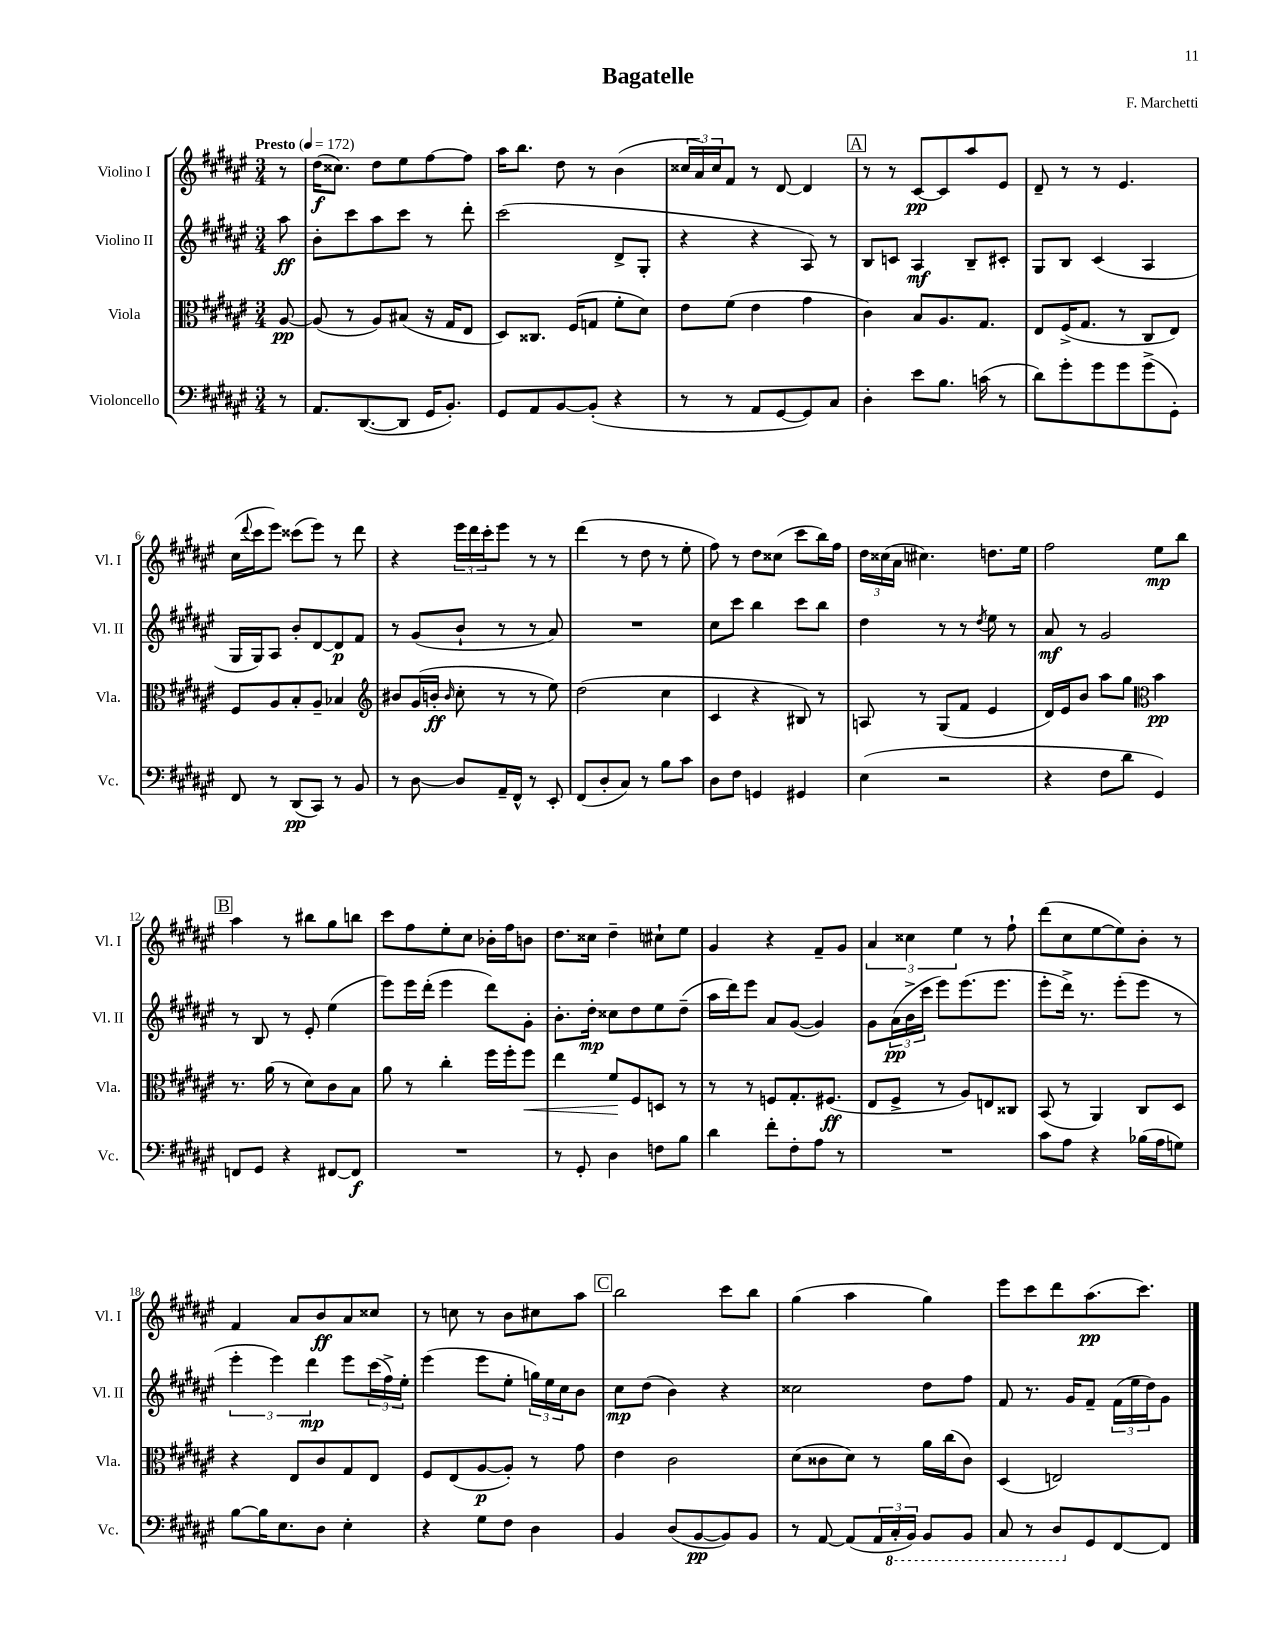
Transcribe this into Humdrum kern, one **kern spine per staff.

**kern	**kern	**kern	**kern
*staff4	*staff3	*staff2	*staff1
*clefF4	*clefC3	*clefG2	*clefG2
*k[f#c#g#d#a#e#]	*k[f#c#g#d#a#e#]	*k[f#c#g#d#a#e#]	*k[f#c#g#d#a#e#]
*M3/4	*M3/4	*M3/4	*M3/4
*MM172	*MM172	*MM172	*MM172
8r	[8A#	8aa#	8r
=	=	=	=
8.AA#	(8A#]	8b'	(16dd#
.	.	.	8.cc##)
.	8r	8ccc#	.
([8.DD#	.	.	.
.	8A#)	8aa#	8dd#
8DD#]	(8B#	8ccc#	8ee#
16GG#	16r	8r	[8ff#
8.BB')	16G#	.	.
.	8E#	8ddd#'	8ff#]
=	=	=	=
8GG#	8D#)	(2ccc#	16aa#
.	.	.	8.bb
8AA#	8.C##	.	.
[8BB	.	.	8dd#
.	(16F#	.	.
(8BB']	8G	.	8r
4r	8f#'	8d#^	(4b
.	8d#)	8G#'	.
=	=	=	=
8r	8e#	4r	24cc##
.	.	.	24a#)
.	.	.	24cc##
8r	(8f#	.	8f#
8AA#	4e#	4r	8r
[8GG#	.	.	[8d#
8GG#])	4g#	8A#)	4d#]
8C#	.	8r	.
=	=	=	=
4D#'	4c#)	8B	8r
.	.	8c	8r
8e#	8B	4A#	[8c#
8.B	8.A#	.	8c#]
.	.	8B~	8aa#
(16c	8.G#	.	.
8r	.	8c#'	8e#
=	=	=	=
8d#)	8E#	8G#	8d#~
8g#'	(16F#^	8B	8r
.	8.G#	.	.
8g#	.	(4c#	8r
8g#	8r	.	4.e#
(8g#^	8C#	4A#	.
8GG#')	8E#)	.	.
=	=	=	=
8FF#	8F#	16G#	(16cc#
.	.	.	8qqddd#
.	.	16G#)	16ccc#
8r	8A#	8A#	8eee#)
(8DD#	8B'	8b'	(8ccc##
8CC#)	8A#~	[8d#	8eee#)
8r	4B-	8d#]	8r
8BB	.	8f#	8ddd#
=	=	=	=
*	*clefG2	*	*
8r	8b#	8r	4r
[8D#	(16g#	(8g#	.
.	16b'	.	.
.	16qqb	.	.
8D#]	8cc#'	8b`	24eee#
.	.	.	24ddd#
.	.	.	24ccc#'
16AA#~	8r	8r	8eee#
16FF#^^	.	.	.
8r	8r	8r	8r
8EE#'	8ee#)	8a#)	8r
=	=	=	=
(8FF#	(2dd#	2.r	(4ddd#
8D#'	.	.	.
8C#)	.	.	8r
8r	.	.	8dd#
8B	4cc#	.	8r
8c#	.	.	8ee#'
=	=	=	=
8D#	4c#	8cc#	8ff#)
8F#	.	8ccc#	8r
4GG	4r	4bb	8dd#
.	.	.	(8cc##
4GG#	8B#)	8ccc#	8ccc#
.	8r	8bb	16bb)
.	.	.	16ff#
=	=	=	=
(4E#	8A	4dd#	24dd#
.	.	.	(24cc##
.	.	.	24a#
.	8r	.	4.cc#)
2r	(8G#	8r	.
.	8f#	8r	.
.	.	8qdd#	.
.	4e#	8ee#	8.dd
.	.	8r	.
.	.	.	16ee#
=	=	=	=
4r	16d#)	8a#	2ff#
.	16e#	.	.
.	8b	8r	.
8F#	8aa#	2g#	.
8d#	8gg#	.	.
*	*clefC3	*	*
4GG#)	4b	.	8ee#
.	.	.	8bb
=	=	=	=
8FF	8.r	8r	4aa#
8GG#	.	8B	.
.	(16a#	.	.
4r	8r	8r	8r
.	8d#)	8e#'	8bb#
[8FF#	8c#	(4ee#	8gg#
8FF#]	8B	.	8bb
=	=	=	=
2.r	8a#	8eee#)	8ccc#
.	8r	16eee#	8ff#
.	.	(16ddd#'	.
.	4cc#'	4eee#	8ee#'
.	.	.	8cc#
.	16ff#	8ddd#)	16b-'
.	16ff#'	.	16ff#
.	8ff#	8g#'	8b
=	=	=	=
8r	4ee#	8.b'	8.dd#
8GG#'	.	.	.
.	.	16dd#'	16cc##
4D#	8f#	8cc##	4dd#~
.	8F#	8dd#	.
8F	8D	8ee#	8cc#`
8B	8r	(8dd#~	8ee#
=	=	=	=
4d#	8r	16aa#	4g#
.	.	16ddd#)	.
.	8r	8eee#	.
8f#'	8F	8a#	4r
8F#'	8.G#'	([8g#	.
8A#	.	4g#])	8f#~
.	(8.F#	.	.
8r	.	.	8g#
=	=	=	=
2.r	8E#	8g#	6a#
.	8F#^	(24a#	.
.	.	24b^	6cc##
.	.	24ccc#	.
.	8r	8eee#)	.
.	.	.	6ee#
.	8A#)	(8.eee#	.
.	8E	.	8r
.	.	8.eee#	.
.	8C##	.	8ff#`
=	=	=	=
8c#	(8BB	8eee#'	(8ddd#
8A#	8r	16ddd#^)	8cc#
.	.	8.r	.
4r	4AA#)	.	[8ee#
.	.	(8eee#'	8ee#])
(16B-	8C#	8eee#	8b'
16A#	.	.	.
8G)	8D#	8r	8r
=	=	=	=
[8B	4r	6eee#'	4f#
16B]	.	.	.
.	.	6eee#)	.
8.E#	.	.	.
.	8E#	.	8a#
.	.	6ddd#	.
8D#	8c#	.	8b
4E#'	8G#	8eee#	8a#
.	8E#	(24ccc#	8cc##
.	.	24ff#^)	.
.	.	24ee#'	.
=	=	=	=
4r	8F#	(4eee#	8r
.	(8E#	.	8cc
8G#	[8A#	8eee#	8r
8F#	8A#'])	8ee#'	8b
4D#	8r	24gg)	8cc#
.	.	24ee#	.
.	.	24cc#	.
.	8g#	8b	8aa#
=	=	=	=
4BB	4e#	8cc#	2bb
.	.	(8dd#	.
(8D#	2c#	4b)	.
[8BB	.	.	.
8BB])	.	4r	8ccc#
8BB	.	.	8bb
=	=	=	=
8r	(8d#	2cc##	(4gg#
[8AA#	8c##	.	.
(8AA#]	8d#)	.	4aa#
24AA#	8r	.	.
24CC#'	.	.	.
24BBB)	.	.	.
8BBB	16a#	8dd#	4gg#)
.	(16cc#	.	.
8BBB	8c##)	8ff#	.
=	=	=	=
8CC#	(4D#	8f#	8eee#
8r	.	8.r	8ccc#
8DD#	2E)	.	8ddd#
.	.	16g#	.
8GG#	.	8f#~	(8.aa#
[8FF#	.	(24f#	.
.	.	24ee#	.
.	.	.	8.ccc#)
.	.	24dd#)	.
8FF#]	.	8g#	.
==	==	==	==
*-	*-	*-	*-
